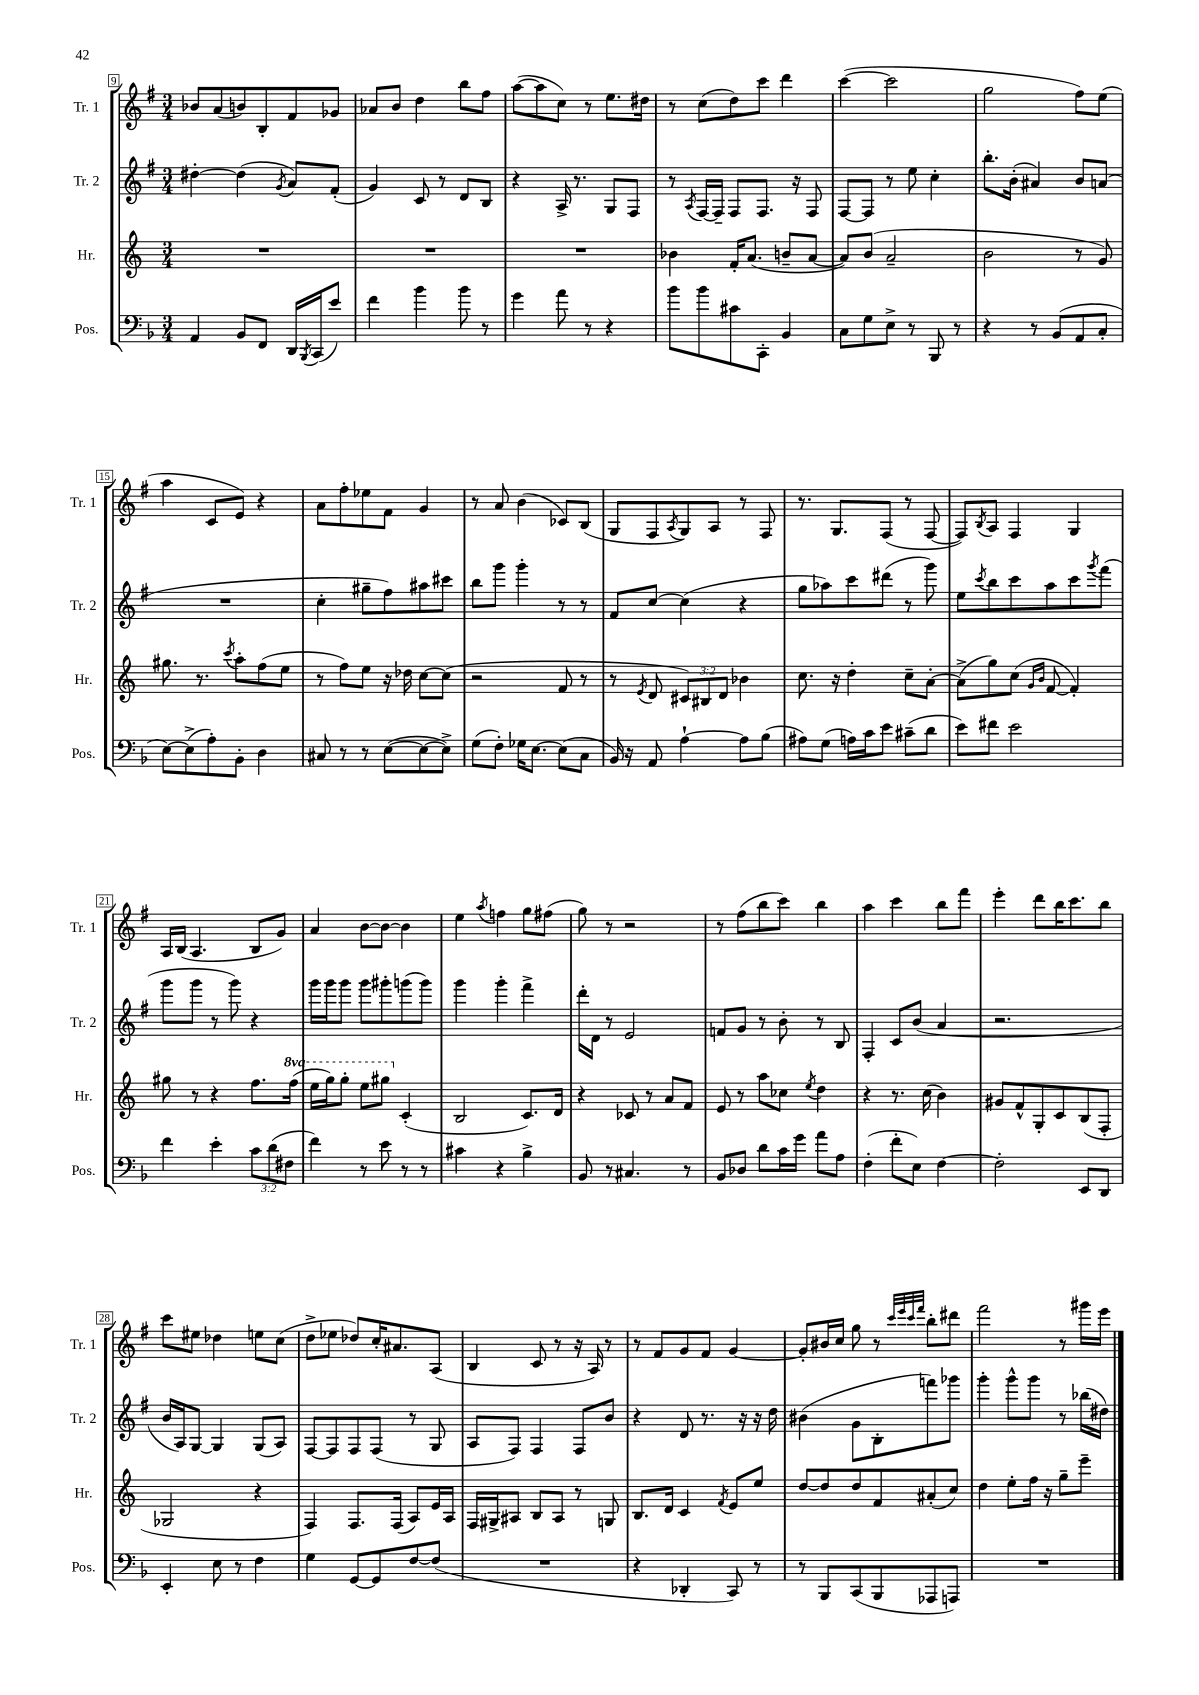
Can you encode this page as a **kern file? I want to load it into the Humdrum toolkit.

**kern	**kern	**kern	**kern
*part4	*part3	*part2	*part1
*staff4	*staff3	*staff2	*staff1
*I"Pos.	*I"Hr.	*I"Tr. 2	*I"Tr. 1
*I'Pos.	*I'Hr.	*I'Tr. 2	*I'Tr. 1
*clefF4	*clefG2	*clefG2	*clefG2
*k[b-]	*k[]	*k[f#]	*k[f#]
*M3/4	*M3/4	*M3/4	*M3/4
=9	=9	=9	=9
4AA/	2.r	[4dd#X'\	8b-X/L
.	.	.	(8a/
8BB-/L	.	(4dd#\]	8bn/)
8FF/J	.	.	8B'/
.	.	8qg/	.
16DD/LL	.	8a/L)	8f#/
8qBBB-/	.	.	.
(16CC/J	.	.	.
8e/J)	.	(8f#'/J	8g-X/J
=10	=10	=10	=10
4f\	2.r	4g/)	8a-X/L
.	.	.	8b/J
4b-\	.	8c/	4dd\
.	.	8r	.
8b-\	.	8d/L	8bb\L
8r	.	8B/J	8ff#\J
=11	=11	=11	=11
4g\	2.r	4r	([8aa\L
.	.	.	8aa\]
8a\	.	16A^/	8cc\J)
.	.	8.r	.
8r	.	.	8r
4r	.	8G/L	8.ee\L
.	.	8F#/J	.
.	.	.	16dd#X\Jk
=12	=12	=12	=12
8b-\L	4b-X\	8r	8r
.	.	8qA/	.
8b-\	.	[16F#/LL	(8cc\L
.	.	16F#~/JJ]	.
8c#X\	16f'/KL	8F#/L	8dd\)
.	(8.a/J	.	.
8CC'\J	.	8.F#/J	8ccc\J
4BB-/	8bn~/L	.	4ddd\
.	.	16r	.
.	[8a/J	8F#/	.
=13	=13	=13	=13
8C\L	8a/L])	[8F#/L	([4ccc\
8G\	(8b/J	8F#/J]	.
8E^\J	2a~/	8r	2ccc\]
8r	.	8ee\	.
8BBB-/	.	4cc'\	.
8r	.	.	.
=14	=14	=14	=14
4r	2b\	8.bb'\L	2gg\
.	.	(16b'\Jk	.
8r	.	4a#X/)	.
(8BB-/L	.	.	.
8AA/	8r	8b/L	8ff#\L)
8C'/J	8g/)	(8an/J	(8ee\J
!!LO:LB:g=z
=15	=15	=15	=15
[8E\L)	8.gg#X\	2.r	4aa\
(8E^\]	.	.	.
.	8.r	.	.
8A'\)	.	.	8c/L
.	8qccc/	.	.
8BB-'\J	8aa'\L	.	8e/J)
4D\	(8ff\	.	4r
.	8ee\J	.	.
=16	=16	=16	=16
8C#X/	8r	4cc'\	8a\L
8r	8ff\L)	.	8ff#'\
8r	8ee\J	8gg#X~\L	8ee-X\
([8E\L	16r	8ff#\)	8f#\J
.	16dd-X\	.	.
8E\_	[8cc\L	8aa#X\	4g/
8E^\J])	(8cc\J]	8ccc#X\J	.
=17	=17	=17	=17
(8G\L	2r	8bb\L	8r
8F'\J)	.	8ggg\J	8a/
16G-X\KL	.	4ggg'\	(4b\
[8.E\J	.	.	.
(8E\L]	8f/	8r	8c-X/L)
8C\J	8r	8r	(8B/J
=18	=18	=18	=18
16BB-/)	8r	8f#/L	8G/L
16r	.	.	.
.	8qe/	.	.
8AA/	8d/	[8cc/J	8F#/
.	.	.	8qA/
[4A`\	12c#X/L)	(4cc\]	8G/)
.	12B#X/	.	.
.	.	.	8A/J
.	12d/J	.	.
8A\L]	4b-X\	4r	8r
(8B-\J	.	.	8F#/
=19	=19	=19	=19
8A#X\L)	8.cc\	8gg\L	8.r
(8G\J	.	8aa-X\)	.
.	16r	.	8.G/L
16An\LL)	4dd'\	8ccc\	.
16c\J	.	.	.
8e\J	.	(8ddd#X\J	(8F#/J
(8c#X~\L	8cc~\L	8r	8r
8d\J	[8a'\J	8ggg\)	[8F#/
=20	=20	=20	=20
8e\L)	(8a^\L]	8ee\L	8F#/L])
.	.	8qccc/	8qB/
8f#X\J	8gg\)	8bb\	8A/J
2e\	(8cc\J	8ccc\	4F#/
.	16qqg/LL	.	.
.	16qqb/JJ	.	.
.	[8f/	8aa\	.
.	4f'/])	8ccc\	4G/
.	.	8qggg/	.
.	.	(8fff#\J	.
!!LO:LB:g=z
=21	=21	=21	=21
4f\	8gg#X\	8ggg\L	16A/LL
.	.	.	(16B/JJ
.	8r	8ggg\J	4.A/
4e'\	4r	8r	.
.	.	8ggg\)	.
12c\L	8.ff\L	4r	8B/L
(12d\	.	.	.
.	.	.	8g/J)
12F#X\J	.	.	.
*	*8va	*	*
.	(16fff\Jk	.	.
=22	=22	=22	=22
4f\)	16eee\LL	16ggg\LL	4a/
.	16ggg\J)	16ggg\J	.
.	8ggg'\J	8ggg\J	.
8r	8eee\L	8ggg\L	[8b\L
8e\	8ggg#X\J	8ggg#X'\	8b\J_
*	*X8va	*	*
8r	(4c'/	(8gggn\	4b\]
8r	.	8ggg\J)	.
=23	=23	=23	=23
4c#X\	2B/	4ggg\	4ee\
.	.	.	8qaa/
4r	.	4ggg'\	4ffn\
4B-^\	8.c/L)	4fff#^\	8gg\L
.	.	.	(8ff#X\J
.	16d/Jk	.	.
=24	=24	=24	=24
8BB-/	4r	16ddd'\LL	8gg\)
.	.	16d\JJ	.
8r	.	8r	8r
4.C#X/	8c-X/	2e/	2r
.	8r	.	.
.	8a/L	.	.
8r	8f/J	.	.
=25	=25	=25	=25
8BB-/L	8e/	8fn/L	8r
8D-X/J	8r	8g/J	(8ff#\L
8d\L	8aa\L	8r	8bb\
16c\L	8cc-X\J	8b'\	8ccc\J)
16g\JJ	.	.	.
.	8qee/	.	.
8a\L	4dd\	8r	4bb\
8A\J	.	8B/	.
=26	=26	=26	=26
(4F'\	4r	4F#'/	4aa\
8f'\L	8.r	8c/L	4ccc\
8E\J)	.	(8b/J	.
.	(16cc\	.	.
[4F\	4b\)	4a/	8bb\L
.	.	.	8fff#\J
=27	=27	=27	=27
2F'\]	8g#X/L	2.r	4eee'\
.	8f^^/	.	.
.	8G'/	.	8ddd\L
.	8c/	.	16bb\K
.	.	.	8.ccc\
8EE/L	(8B/	.	.
8DD/J	8F'/J	.	8bb\J
!!LO:LB:g=z
=28	=28	=28	=28
4EE'/	2G-X/	16b/LL	8ccc\L
.	.	16A/J)	.
.	.	[8G/J	8ee#X\J
8E\	.	4G/]	4dd-X\
8r	.	.	.
4F\	4r	(8G/L	8een\L
.	.	8A/J)	(8cc\J
=29	=29	=29	=29
4G\	4F/)	[8F#/L	8dd^\L
.	.	8F#/]	8ee-X\J
[8GG/L	8.F/L	8F#/	8dd-X/L)
8GG/]	.	(8F#/J	16cc'/K
.	(16F/Jk	.	8.a#X/
[8F/	8A/L)	8r	.
(8F/J]	16e/L	8G/	(8A/J
.	16A/JJ	.	.
=30	=30	=30	=30
2.r	16F/LL	8A/L	4B/
.	16G#X^/J	.	.
.	8A#X/J	8F#/J)	.
.	8B/L	4F#/	8c/
.	8A#/J	.	8r
.	8r	8F#/L	16r
.	.	.	16A/)
.	8Gn/	8b/J	8r
=31	=31	=31	=31
4r	8.B/L	4r	8r
.	.	.	8f#/L
.	16d/Jk	.	.
4DD-X'/	4c/	8d/	8g/
.	.	8.r	8f#/J
.	8qf/	.	.
8CC/)	8e/L	.	[4g/
.	.	16r	.
8r	8ee/J	16r	.
.	.	16dd\	.
=32	=32	=32	=32
8r	[8dd/L	(4b#X\	8g'/L]
8BBB-/L	8dd/]	.	16b#X/L
.	.	.	16cc/JJ
(8CC/	8dd/	8g\L	8gg\
8BBB-/	8f/	8B'\	8r
.	.	.	32qqccc/LLL
.	.	.	32qqeee/
.	.	.	32qqccc/
.	.	.	32qqfff#/JJJ
8AAA-X/	(8a#X'/	8fffn\)	8bb'\L
8AAAn/J)	8cc/J)	8ggg-X\J	8ddd#X\J
=33	=33	=33	=33
2.r	4dd\	4ggg'\	2fff#\
.	8ee'\L	8ggg^^\L	.
.	16ff\Jk	8ggg\J	.
.	16r	.	.
.	8gg~\L	8r	8r
.	8eee~\J	(16bb-X\LL	16ggg#X\LL
.	.	16dd#X\JJ)	16eee\JJ
==	==	==	==
*-	*-	*-	*-
